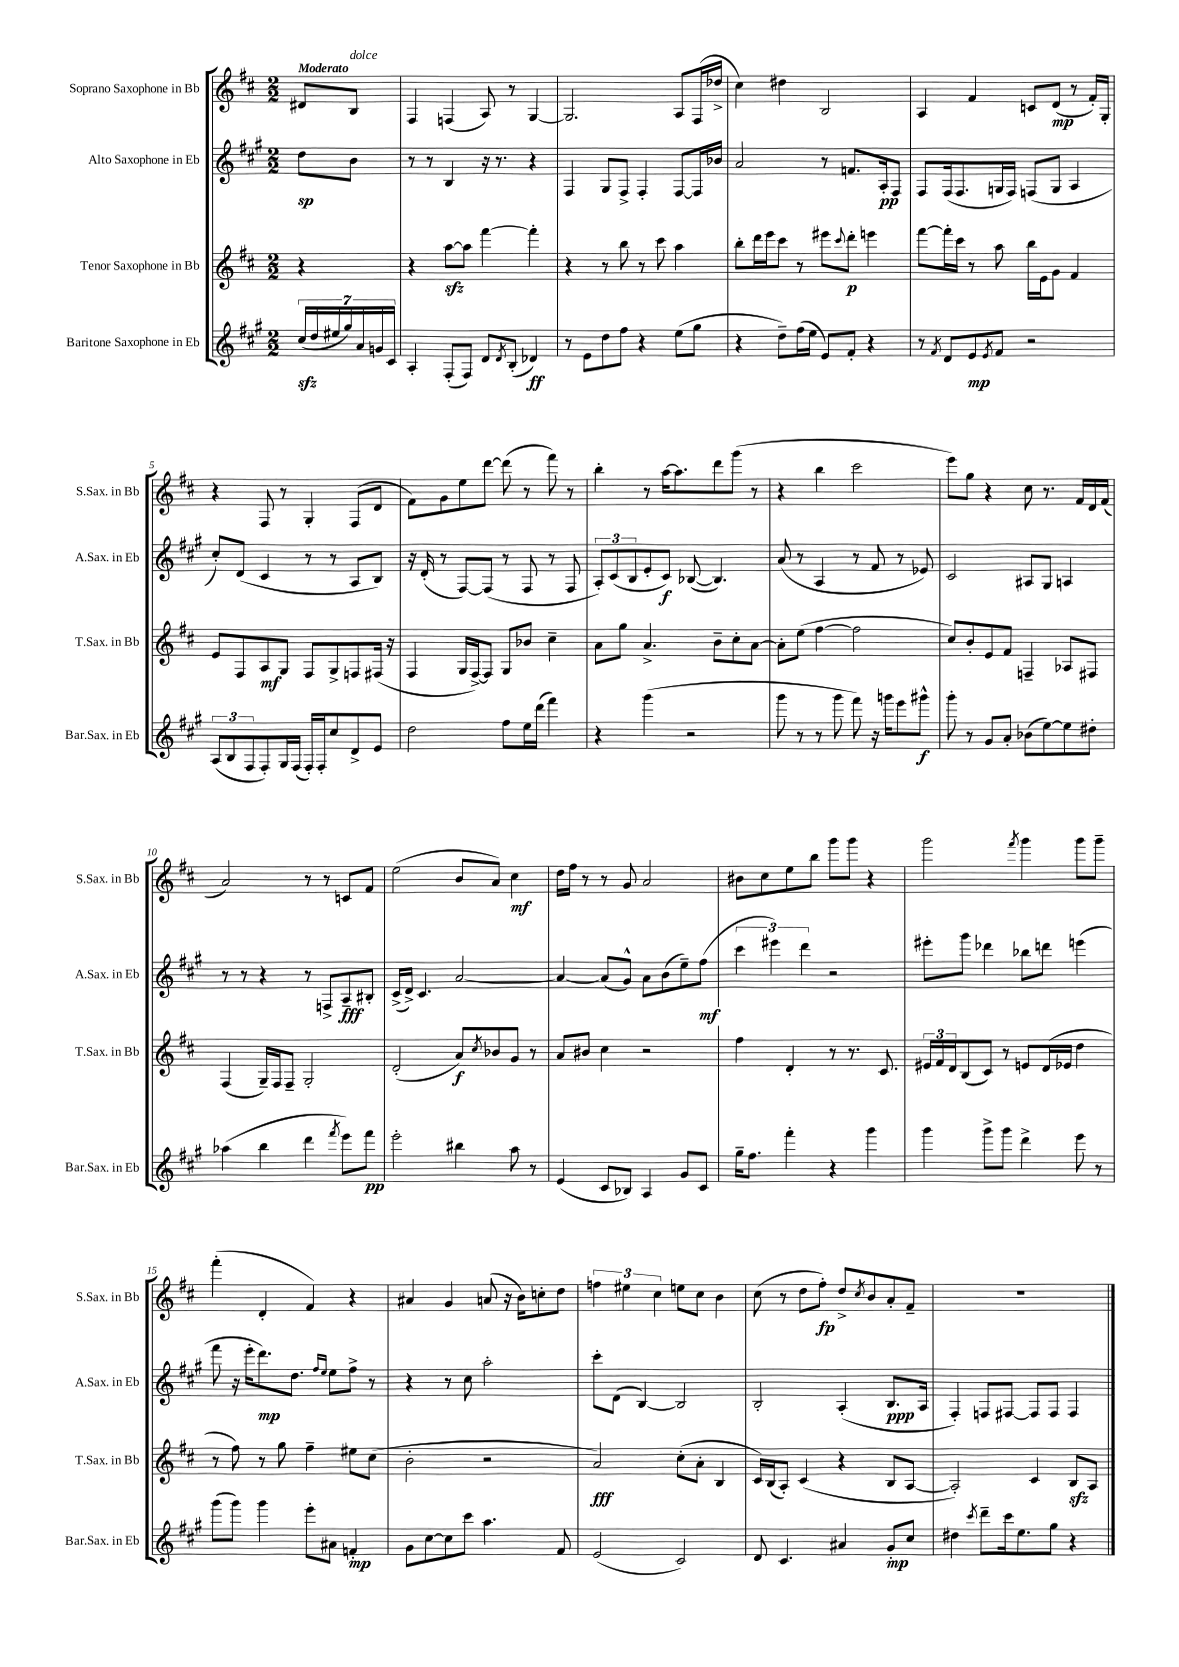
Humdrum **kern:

**kern	**kern	**kern	**kern
*staff4	*staff3	*staff2	*staff1
*clefG2	*clefG2	*clefG2	*clefG2
*k[f#c#g#]	*k[f#c#]	*k[f#c#g#]	*k[f#c#]
*M2/2	*M2/2	*M2/2	*M2/2
(28cc#	4r	8dd	8d#
28dd	.	.	.
28ee#	.	.	.
28gg#)	.	.	.
.	.	8b	8B
28a	.	.	.
28g	.	.	.
28c#	.	.	.
=	=	=	=
4A'	4r	8r	4F#
.	.	8r	.
(8F#'	[8aa	4B	(4F
8F#)	8aa]	.	.
8d	[4fff#	16r	8A)
.	.	8.r	.
8qd	.	.	.
(8B'	.	.	8r
4d-)	4fff#']	4r	[4G
=	=	=	=
8r	4r	4F#	2.G]
8e	.	.	.
8dd	8r	8G#	.
8ff#	8bb	8F#^	.
4r	8r	4F#'	.
.	8ccc#	.	.
(8ee	4aa	[8F#	8A
8gg#	.	16F#]	(16F#
.	.	16b-	16dd-^
=	=	=	=
4r	8bb'	2a	4cc#)
.	16ddd	.	.
.	16eee	.	.
8dd~)	8ccc#	.	4dd#
(16ff#	8r	.	.
16ee	.	.	.
8e)	8eee#	8r	2B
.	8qqccc#	.	.
8f#'	8ddd'	8.f	.
4r	4eee	.	.
.	.	16A'	.
.	.	8F#	.
=	=	=	=
8r	[8fff#	8F#	4A
8qf#	.	.	.
8d	16fff#']	(16F#	.
.	16ccc#	8.F#	.
8e	8r	.	4f#
8qe	.	.	.
8f#	8aa	16G	.
.	.	16F#)	.
2r	16bb	(8F	8c
.	16e	.	.
.	8g	8G	(8d
.	4f#	4A	8r
.	.	.	16f#')
.	.	.	16G'
=	=	=	=
(12A	8e	8cc#')	4r
12B	.	.	.
.	8F#	(8d	.
12F#	.	.	.
8F#')	8A	4c#	8F#
16G#	8G	.	8r
(16F#	.	.	.
16F#')	8F#	8r	4G'
16F#'	.	.	.
8cc#	8G^	8r	.
8d^	8F	8A	(8F#
8e	(16F#	8B)	8d
.	16r	.	.
=	=	=	=
2dd	4F#	16r	8f#)
.	.	(16d'	.
.	.	8r	8g
.	16G	[8F#)	8ee
.	[16F#^)	.	.
.	8F#]	(8F#]	[8ddd
8ff#	8G	8r	(8ddd]
16ee	8b-	8F#	8r
(16ddd	.	.	.
4fff#)	4cc#~	8r	8fff#)
.	.	8F#	8r
=	=	=	=
4r	8a	12A')	4bb'
.	.	(12c#	.
.	8gg	.	.
.	.	12B	.
(4ggg#	4.a^	8e'	8r
.	.	8c#)	[16aa
.	.	.	8.aa]
2r	.	([8B-	.
.	8b~	4.B-])	8ddd
.	8cc#'	.	(8ggg
.	[8a	.	8r
=	=	=	=
8ggg#	8a']	(8a	4r
8r	(8ee	8r	.
8r	[4ff#	4A	4bb
8ggg#	.	.	.
8fff#)	2ff#]	8r	2ccc#
16r	.	8f#	.
16ggg	.	.	.
8eee	.	8r	.
8ggg#^^	.	8e-)	.
=	=	=	=
8ggg#'	8cc#)	2c#	8eee)
8r	8b'	.	8gg
8g#	8e	.	4r
8a'	8f#	.	.
(8b-	4F~	8A#	8cc#
[8ee)	.	8G#	8.r
8ee]	8A-	4A	.
.	.	.	16f#
8dd#'	8F#	.	16d
.	.	.	(16f#
=	=	=	=
(4aa-	(4F#	8r	2a)
.	.	8r	.
4bb	16G~)	4r	.
.	16F#	.	.
.	8F#~	.	.
4ddd	2G'	8r	8r
.	.	8F^	8r
8qfff#	.	.	.
8eee)	.	8A~	8c
8fff#	.	8B#'	8f#
=	=	=	=
2eee'	(2d'	(16c#^	(2ee
.	.	16d^)	.
.	.	4.c#	.
4bb#	8a)	[2a	8b
.	8qcc#	.	.
.	8b-	.	8a)
8aa	8g	.	4cc#
8r	8r	.	.
=	=	=	=
(4e	8a	4a_	16dd
.	.	.	16ff#
.	8b#	.	8r
8c#	4cc#	(8a]	8r
8B-)	.	8g#^^)	8g
4A	2r	8a	2a
.	.	(8b	.
8g#	.	8ee~)	.
8c#	.	(8ff#	.
=	=	=	=
16gg#~	4ff#	6ccc#	8b#
8.ff#	.	.	.
.	.	.	8cc#
.	.	6eee#)	.
4fff#'	4d'	.	8ee
.	.	6ddd	.
.	.	.	8bb
4r	8r	2r	8ggg
.	8.r	.	8ggg
4ggg#	.	.	4r
.	8.c#	.	.
=	=	=	=
4ggg#	24e#	8eee#'	2ggg
.	24f#	.	.
.	24d	.	.
.	(8B	8ggg#	.
8ggg#^	8c#)	4ddd-	.
8ggg#	8r	.	.
.	.	.	8qfff#
4ddd^	8e	8bb-	4ggg
.	(16d	8ddd	.
.	16e-	.	.
8eee	4dd	(4eee	8ggg
8r	.	.	8ggg~
=	=	=	=
(8ggg#	8r	8fff#	(4fff#'
8ggg#)	8ff#)	16r	.
.	.	16eee'	.
4ggg#	8r	8.ddd)	4d'
.	8gg	.	.
.	.	8.dd	.
8eee'	4ff#~	.	4f#)
.	.	16qqff#	.
.	.	16qqee	.
8a#	.	8ee	.
4f'	8ee#	8ff#^	4r
.	(8cc#	8r	.
=	=	=	=
8g#	2b'	4r	4a#
[8cc#	.	.	.
8cc#]	.	8r	4g
8ccc#	.	8cc#	.
4.aa	2r	2aa'	(8a
.	.	.	16r
.	.	.	16b)
.	.	.	8cc'
8f#	.	.	8dd
=	=	=	=
(2e	2a)	8ccc#'	6ff
.	.	(8d	.
.	.	.	6ee#
.	.	[4B)	.
.	.	.	6cc#
2c#)	(8cc#'	2B]	8ee
.	8a'	.	8cc#
.	4B	.	4b
=	=	=	=
8d	16c#)	2B'	(8cc#
.	(16B	.	.
4.c#	8A')	.	8r
.	(4c#	.	8dd
.	.	.	8ff#')
4a#	4r	(4A'	8dd^
.	.	.	8qcc#
.	.	.	8b
8g#'	8B	8.B	8a'
8cc#	[8A	.	8f#~
.	.	16A	.
=	=	=	=
4dd#	2A'])	4F#')	1r
8qccc#	.	.	.
8ddd~	.	8F	.
16ccc#	.	[8F#	.
8.ee	.	.	.
.	4c#	8F#]	.
8gg#	.	8F#	.
4r	8B	4F#	.
.	8A	.	.
==	==	==	==
*-	*-	*-	*-
